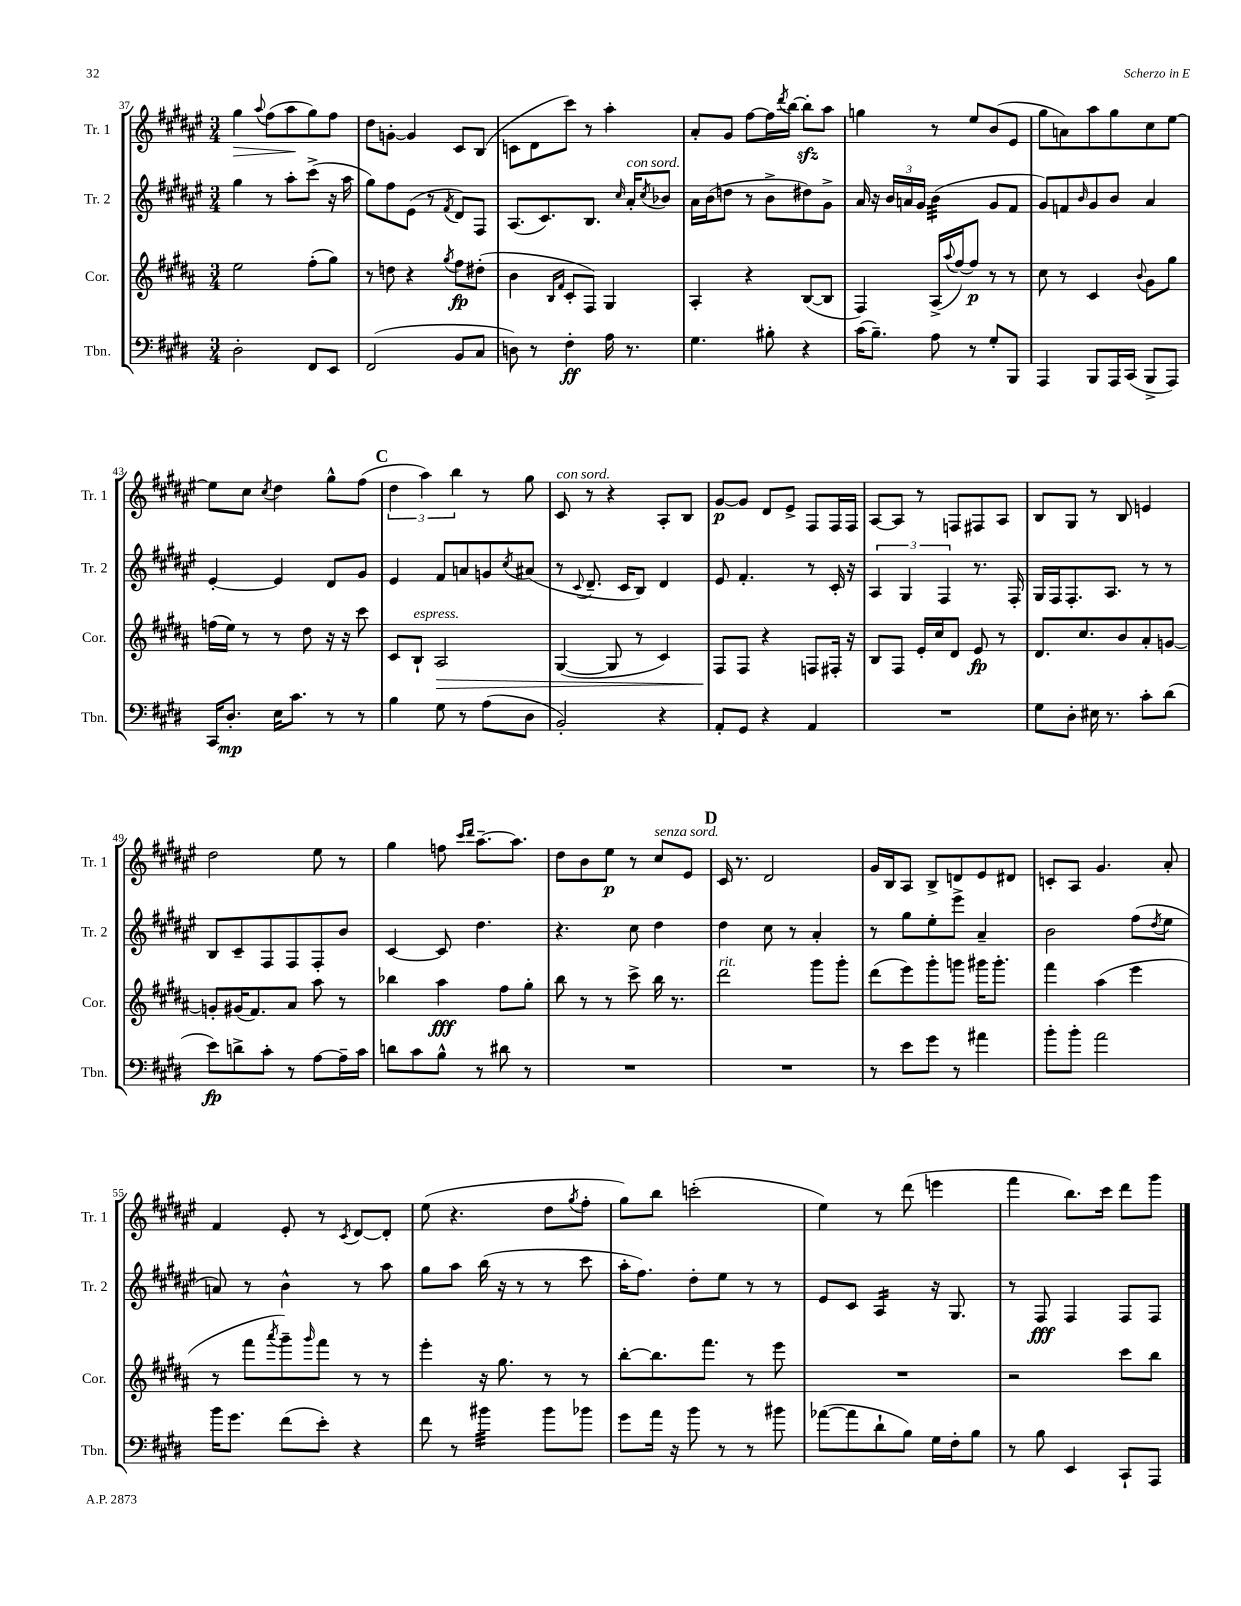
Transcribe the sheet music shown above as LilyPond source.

<<
\new StaffGroup <<
\new Staff = "s0" \with { instrumentName = "Tr. 1" shortInstrumentName = "Tr. 1" } {
    \clef treble \key fis \major \numericTimeSignature \time 3/4
    gis''4\> \appoggiatura { ais''8 } fis''8( ais''8\! gis''8) fis''8 |
    dis''8 g'8~-. g'4 cis'8 b8( |
    c'8 dis'8 cis'''8) r8 ais''4-. |
    ais'8-. gis'8 fis''8~ fis''16 \acciaccatura { dis'''8 } b''16~ b''8-.\sfz ais''8 |
    g''4 r8 eis''8 b'8( eis'8 |
    gis''8 a'8) ais''8 gis''8 cis''8 eis''8~ |
    eis''8 cis''8 \acciaccatura { cis''8 } dis''4 gis''8-^ fis''8( |
    \mark \markup { \bold "C" } \tuplet 3/2 { dis''4 ais''4) b''4 } r8 gis''8 |
    cis'8^\markup { \italic "con sord." } r8 r4 ais8-. b8 |
    gis'8~\p gis'8 dis'8 eis'8-> fis8 fis16 fis16 |
    ais8~ ais8 r8 f8 fis8 ais8 |
    b8 gis8 r8 b8 e'4 |
    dis''2 eis''8 r8 |
    gis''4 f''8 \grace { cis'''16 dis'''16 } ais''8.~-- ais''8. |
    dis''8 b'8 eis''8\p r8 cis''8^\markup { \italic "senza sord." } eis'8 |
    \mark \markup { \bold "D" } cis'16 r8. dis'2 |
    gis'16 b16 ais8 b8-> d'8 eis'8 dis'8 |
    c'8-. ais8 gis'4. ais'8-. |
    fis'4 eis'8-. r8 \acciaccatura { cis'8 } dis'8~ dis'8-. |
    eis''8( r4. dis''8 \acciaccatura { gis''8 } fis''8-. |
    gis''8) b''8 c'''2-.( |
    eis''4) r8 dis'''8( e'''4 |
    fis'''4 b''8.) cis'''16 dis'''8 gis'''8 \bar "|." |
}
\new Staff = "s1" \with { instrumentName = "Tr. 2" shortInstrumentName = "Tr. 2" } {
    \clef treble \key fis \major \numericTimeSignature \time 3/4
    gis''4 r8 ais''8-. cis'''8->( r16 ais''16 |
    gis''8) fis''8 eis'8( r8 \acciaccatura { fis'8 } dis'8) fis8 |
    ais8.( cis'8.) b8. \grace { cis''16 } ais'16-.^\markup { \italic "con sord." } \acciaccatura { cis''8 } bes'8 |
    ais'16 b'16( d''8 r8 b'8-> dis''8) gis'8-> |
    ais'16 r16 \tuplet 3/2 { b'16 a'16 gis'16 } b'4:32( gis'8 fis'8 |
    gis'8) f'8 \grace { b'16 } gis'8 b'8 ais'4 |
    eis'4~-. eis'4 dis'8 gis'8 |
    \mark \markup { \bold "C" } eis'4 fis'8 a'8 g'8 \acciaccatura { cis''8 } ais'8( |
    r8 \appoggiatura { cis'8 } dis'8.-- cis'16 b8) dis'4 |
    eis'8 fis'4.-. r8 cis'16-. r16 |
    \tuplet 3/2 { ais4 gis4 fis4 } r8. fis16-. |
    gis16 fis16 fis8.-. ais8. r8 r8 |
    b8 cis'8-- fis8 fis8 fis8-. b'8 |
    cis'4~ cis'8 dis''4. |
    r4. cis''8 dis''4 |
    \mark \markup { \bold "D" } dis''4 cis''8 r8 ais'4-. |
    r8 gis''8 eis''8-. eis'''8-> ais'4-- |
    b'2 fis''8( \acciaccatura { dis''8 } eis''8 |
    a'8) r8 b'4-^ r8 ais''8 |
    gis''8 ais''8 b''16( r16 r8 r8 cis'''8 |
    ais''16-. fis''8.) dis''8-. eis''8 r8 r8 |
    eis'8 cis'8 ais4:16 r16 gis8. |
    r8 fis8\fff fis4 fis8 fis8 \bar "|." |
}
\new Staff = "s2" \with { instrumentName = "Cor." shortInstrumentName = "Cor." } {
    \clef treble \key b \major \numericTimeSignature \time 3/4
    e''2 fis''8-.( gis''8) |
    r8 d''8 r4 \acciaccatura { gis''8 } fis''8\fp dis''8-.( |
    b'4 \grace { b16 fis'16 } cis'8-. fis8) gis4 |
    ais4-. r4 b8~( b8 |
    fis4) ais16->( \appoggiatura { ais''8 } fis''16~) fis''8\p r8 r8 |
    cis''8 r8 cis'4 \appoggiatura { b'8 } gis'8 gis''8 |
    f''16( e''16) r8 r8 dis''8 r16 r16 cis'''8 |
    \mark \markup { \bold "C" } cis'8 b8-!^\markup { \italic "espress." } ais2\> |
    gis4~( gis8 r8 cis'4) |
    fis8\! fis8 r4 f8 fis16-. r16 |
    b8 fis8 e'16-. cis''16 dis'8 e'8\fp r8 |
    dis'8. cis''8. b'8 ais'8-. g'8~ |
    g'8-. gis'16( fis'8.) ais'8 ais''8 r8 |
    bes''4 ais''4\fff fis''8 gis''8-. |
    b''8 r8 r8 cis'''8-> b''16 r8. |
    \mark \markup { \bold "D" } dis'''2^\markup { \italic "rit." } gis'''8 gis'''8-. |
    dis'''8( e'''8) gis'''8-. g'''8 gis'''16 gis'''8.-. |
    fis'''4 ais''4( e'''4 |
    r8 fis'''8 \acciaccatura { ais'''8 } gis'''8--) \grace { gis'''16 } fis'''8 r8 r8 |
    e'''4-. r16 gis''8. r8 r8 |
    b''8~-. b''8. fis'''8. r8 e'''8 |
    R2. |
    r2 cis'''8 b''8 \bar "|." |
}
\new Staff = "s3" \with { instrumentName = "Tbn." shortInstrumentName = "Tbn." } {
    \clef bass \key e \major \numericTimeSignature \time 3/4
    dis2-. fis,8 e,8 |
    fis,2( b,8 cis8 |
    d8) r8 fis4-.\ff a16 r8. |
    gis4. bis8-. r4 |
    cis'16( b8.--) a8 r8 gis8-. b,,8 |
    a,,4 b,,8 a,,16 cis,16( b,,8-> a,,8) |
    cis,16 dis8.-.\mp e16 cis'8. r8 r8 |
    \mark \markup { \bold "C" } b4 gis8 r8 a8( dis8 |
    b,2-.) r4 |
    a,8-. gis,8 r4 a,4 |
    R2. |
    gis8 dis8-. eis16 r8. cis'8-. dis'8( |
    e'8\fp) d'8-> cis'8-. r8 a8~ a16-- cis'16 |
    d'8 cis'8 b8-^ r8 dis'8 r8 |
    R2. |
    \mark \markup { \bold "D" } R2. |
    r8 e'8 gis'8 r8 ais'4 |
    b'8-. b'8-. a'2 |
    b'16 gis'8. fis'8( e'8-.) r4 |
    fis'8 r8 bis'4:32 bis'8 bes'8 |
    gis'8 a'16 r16 b'8 r8 r8 bis'8 |
    aes'8~( aes'8 dis'8-! b8) gis16 fis16-. b8 |
    r8 b8 e,4 cis,8-! a,,8 \bar "|." |
}
>>
>>
\layout { \context { \Score currentBarNumber = #37 } }
